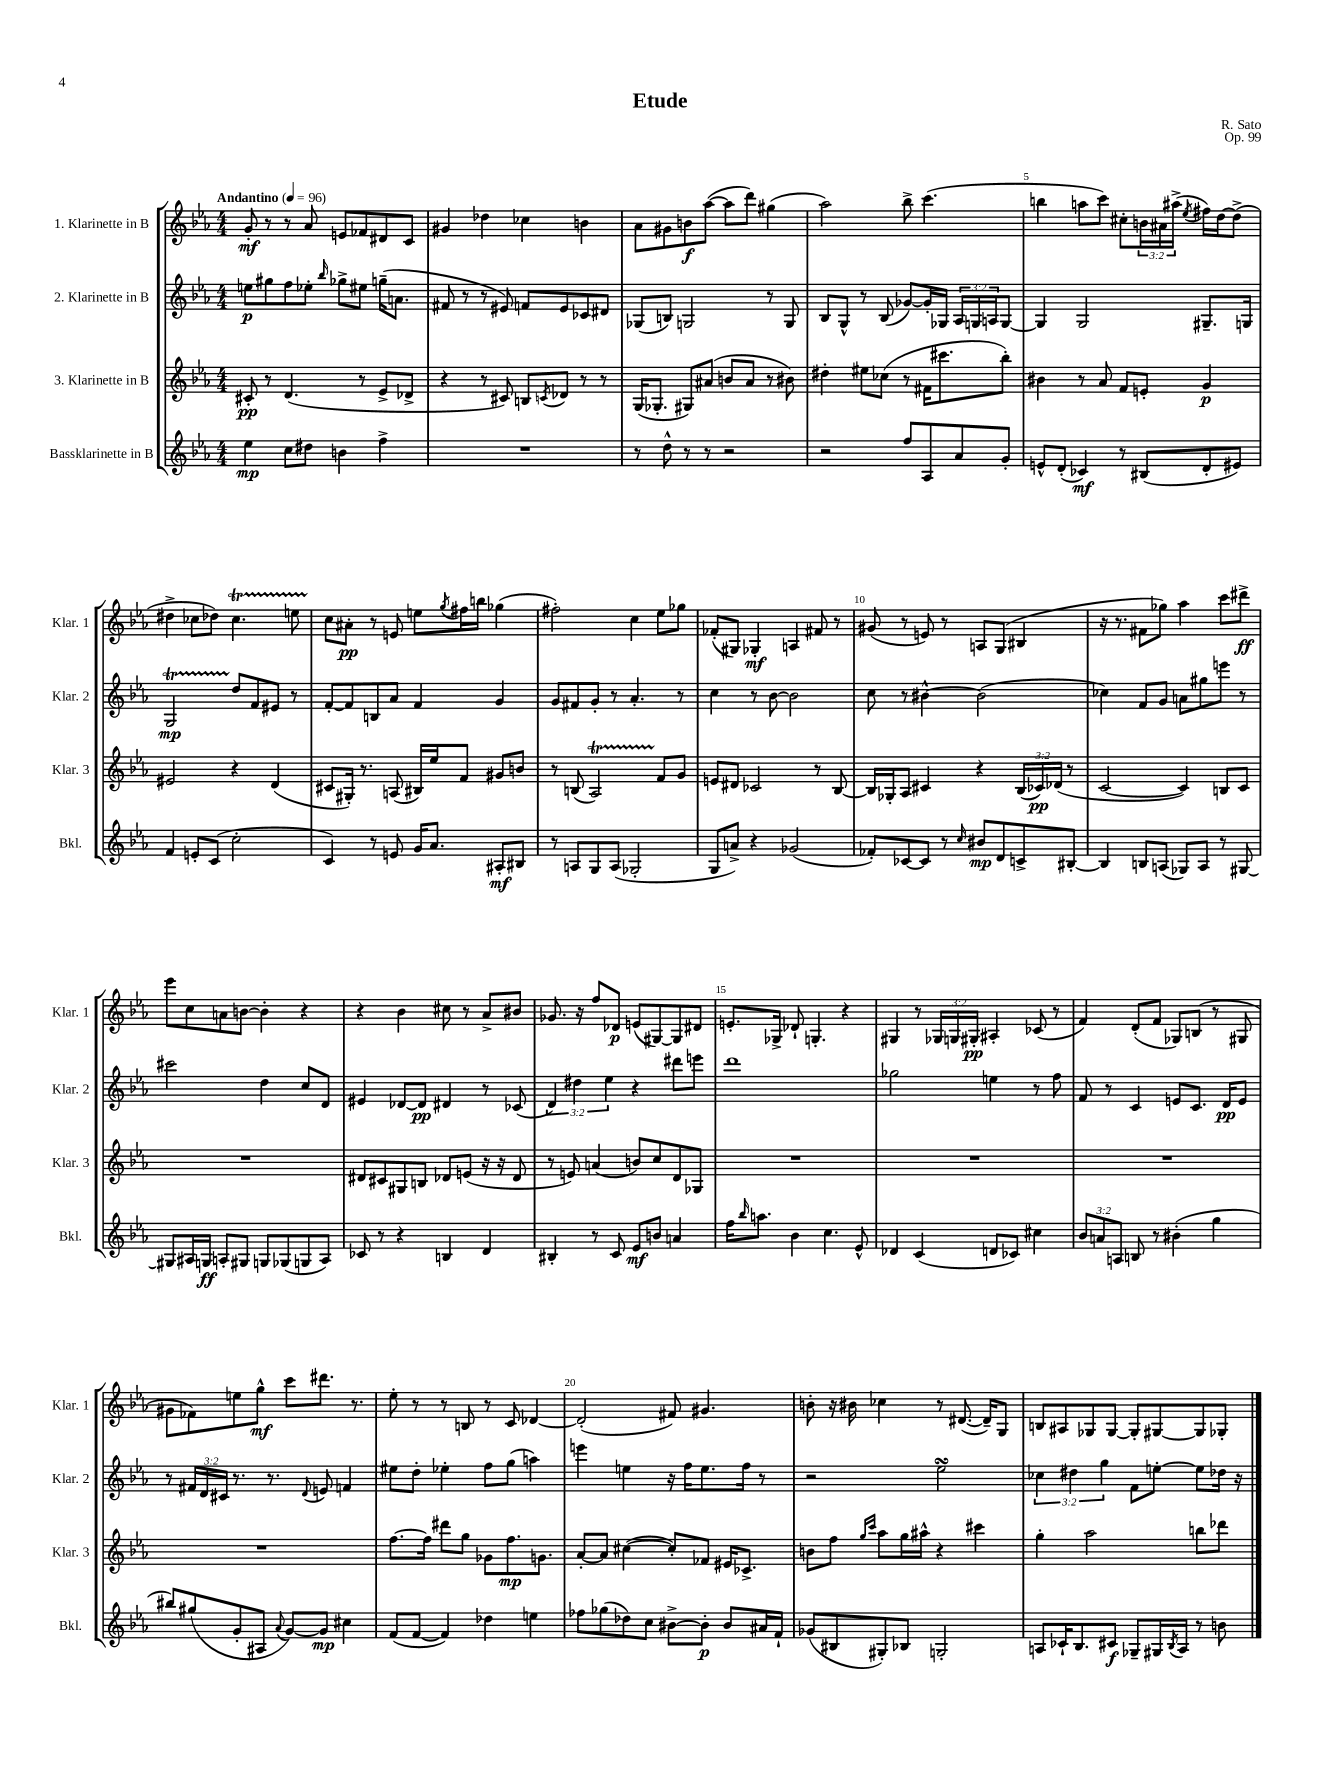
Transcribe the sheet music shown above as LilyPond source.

\header { title = "Etude" composer = "R. Sato" opus = "Op. 99" }
<<
\new StaffGroup <<
\new Staff = "s0" \with { instrumentName = "1. Klarinette in B" shortInstrumentName = "Klar. 1" } {
    \clef treble \key ees \major \numericTimeSignature \time 4/4 \override Staff.TupletNumber.text = #tuplet-number::calc-fraction-text \tempo "Andantino" 4 = 96
    g'8-.\mf r8 r8 aes'8 e'8 fes'8 dis'8 c'8 |
    gis'4 des''4 ces''4 b'4 |
    aes'8 gis'8 b'8\f aes''8~( aes''8 d'''8) gis''4( |
    aes''2) bes''8-> c'''4.( |
    b''4 a''8 c'''8) cis''8-. \tuplet 3/2 { b'16 ais'16 ais''16->( } \acciaccatura { ees''8 } fis''16) d''16~ d''8->( |
    dis''4-> ces''8 des''8) ces''4.\startTrillSpan e''8 |
    c''8\stopTrillSpan ais'8-.\pp r8 e'8 e''8 \acciaccatura { g''8 } fis''16 b''16 ges''4( |
    fis''2-.) c''4 ees''8 ges''8 |
    fes'8-.( gis8) ges4-.\mf a4 fis'8 r8 |
    gis'8( r8 e'8) r8 a8 g8( bis4 |
    r16 r8. fis'8 ges''8) aes''4 c'''8 dis'''8->\ff |
    ees'''8 c''8 a'8 b'8~ b'4-. r4 |
    r4 bes'4 cis''8 r8 aes'8-> bis'8 |
    ges'8. r16 f''8 des'8\p e'8( gis8~) gis8 dis'8 |
    e'8.-. ges16-> des'8-! g4.-. r4 |
    gis4 r8 \tuplet 3/2 { ges16 g16 gis16-.\pp } ais4-. ces'8( r8 |
    f'4) d'8-.( f'8 ges8) b8( r8 gis8 |
    gis'8 fes'8) e''8 g''8-^\mf c'''8 dis'''8. r8. |
    ees''8-. r8 r8 b8 r8 c'8 des'4~ |
    des'2-.( fis'8) gis'4. |
    b'8-. r16 bis'16 ces''4 r8 dis'8.~( dis'16--) g8 |
    b8 ais8 ges8 ges8~ ges8-. gis8~ gis8 ges8-. \bar "|." |
}
\new Staff = "s1" \with { instrumentName = "2. Klarinette in B" shortInstrumentName = "Klar. 2" } {
    \clef treble \key ees \major \numericTimeSignature \time 4/4 \override Staff.TupletNumber.text = #tuplet-number::calc-fraction-text
    e''8\p gis''8 f''8 ees''8-. \grace { bes''16 } ges''8-> eis''8 g''16--( a'8. |
    fis'8 r8 r8 eis'8) f'8 eis'8 ces'8 dis'8 |
    ges8( b8) g2 r8 g8 |
    bes8 g8-^ r8 bes8( ges'8~) ges'16-. ges16 \tuplet 3/2 { aes16 g16 a16 } g8~ |
    g4 g2 gis8.-- g16 |
    g2\startTrillSpan\mp d''8\stopTrillSpan f'8 eis'8 r8 |
    f'8~-. f'8 b8 aes'8 f'4 g'4 |
    g'8 fis'8 g'8-. r8 aes'4.-. r8 |
    c''4 r8 bes'8~ bes'2 |
    c''8 r8 bis'4~-^ bis'2( |
    ces''4) f'8 g'8 a'8 gis''8 e'''8 r8 |
    cis'''2 d''4 c''8 d'8 |
    eis'4 des'8~ des'8\pp dis'4 r8 ces'8( |
    \tuplet 3/2 { d'4) dis''4 ees''4 } r4 dis'''8 e'''8 |
    d'''1 |
    ges''2 e''4 r8 f''8 |
    f'8 r8 c'4 e'8 c'8. d'16\pp e'8 |
    r8 \tuplet 3/2 { fis'16 d'16 cis'16 } r8. r8. \appoggiatura { d'8 } e'8 f'4 |
    eis''8 d''8-. ees''4-. f''8 g''8( a''4) |
    e'''4 e''4 r16 f''16 e''8. f''16 r8 |
    r2 ees''2\turn |
    \tuplet 3/2 { ces''4 dis''4 g''4 } f'8 e''8~-. e''8 des''16 r16 \bar "|." |
}
\new Staff = "s2" \with { instrumentName = "3. Klarinette in B" shortInstrumentName = "Klar. 3" } {
    \clef treble \key ees \major \numericTimeSignature \time 4/4 \override Staff.TupletNumber.text = #tuplet-number::calc-fraction-text
    cis'8-.\pp r8 d'4.( r8 ees'8-> des'8-> |
    r4 r8 cis'8) b8 \acciaccatura { c'8 } des'8 r8 r8 |
    g16( ges8.-. gis8) ais'8( b'8 ais'8 r8 bis'8) |
    dis''4-. eis''8 ces''8( r8 fis'16 cis'''8. bes''8-.) |
    bis'4 r8 aes'8 f'8 e'8-. g'4\p |
    eis'2 r4 d'4( |
    cis'8 gis16-.) r8. a8( bis16) ees''16 f'8 gis'8 b'8 |
    r8 b8( aes2\startTrillSpan) f'8\stopTrillSpan g'8 |
    e'8 dis'8 ces'2 r8 bes8~ |
    bes16 ges16-. aes8 cis'4 r4 \tuplet 3/2 { bes16( ces'16\pp) des'16( } r8 |
    c'2~ c'4) b8 c'8 |
    R1 |
    dis'8 cis'8 gis8 b8 des'8 e'8( r16 r16 des'8 |
    r8 e'8) a'4( b'8) c''8 d'8 ges8 |
    R1 |
    R1 |
    R1 |
    R1 |
    f''8.~ f''16 dis'''8 g''8 ges'8 f''8.\mp g'8. |
    aes'8~-. aes'8 cis''4~( cis''8-.) fes'8 eis'16 ces'8.-> |
    b'8 f''8 \grace { g''16 c'''16 } aes''8 g''16 ais''16-^ r4 cis'''4 |
    g''4-. aes''2 b''8 des'''8 \bar "|." |
}
\new Staff = "s3" \with { instrumentName = "Bassklarinette in B" shortInstrumentName = "Bkl." } {
    \clef treble \key ees \major \numericTimeSignature \time 4/4 \override Staff.TupletNumber.text = #tuplet-number::calc-fraction-text
    ees''4\mp c''8 dis''8 b'4 f''4-> |
    R1 |
    r8 d''8-^ r8 r8 r2 |
    r2 f''8 aes8 aes'8 g'8-. |
    e'8-^ d'8-.( ces'4\mf) r8 bis8( d'8-. eis'8) |
    f'4 e'8-. c'8( c''2-. |
    c'4) r8 e'8 g'16 aes'8. ais8-.\mf bis8 |
    r8 a8 g8 a8( ges2-. |
    g8 a'8->) r4 ges'2( |
    fes'8-.) ces'8~ ces'8 r8 \grace { c''16 } bis'8\mp d'8 c'8-> bis8~-. |
    bis4 b8 a8( ges8) a8 r8 gis8~ |
    gis8 ais16 g16\ff a8-. gis8 g8 ges8( g8 a8) |
    ces'8 r8 r4 b4 d'4 |
    bis4-. r8 c'8 ees'8\mf b'8 a'4 |
    f''16 \grace { bes''16 } a''8. bes'4 c''4. ees'8-^ |
    des'4 c'4( d'8 ces'8) cis''4 |
    \tuplet 3/2 { bes'8 a'8 a8 } b8 r8 bis'4-.( g''4 |
    bis''8) gis''8( g'8-. ais8 \appoggiatura { aes'8 } g'8~) g'8\mp cis''4 |
    f'8( f'8~ f'4) des''4 e''4 |
    fes''8 ges''8( des''8) c''8 bis'8~-> bis'8-.\p bis'8 ais'16 f'16-! |
    ges'8( bis8 gis8-.) bes8 g2-. |
    a8 ces'16-! bes8. cis'8\f ges8-- gis16 \acciaccatura { bes8 } a16 r8 b'8 \bar "|." |
}
>>
>>
\layout { \context { \Score \override BarNumber.break-visibility = ##(#f #t #t) barNumberVisibility = #(every-nth-bar-number-visible 5) } }
